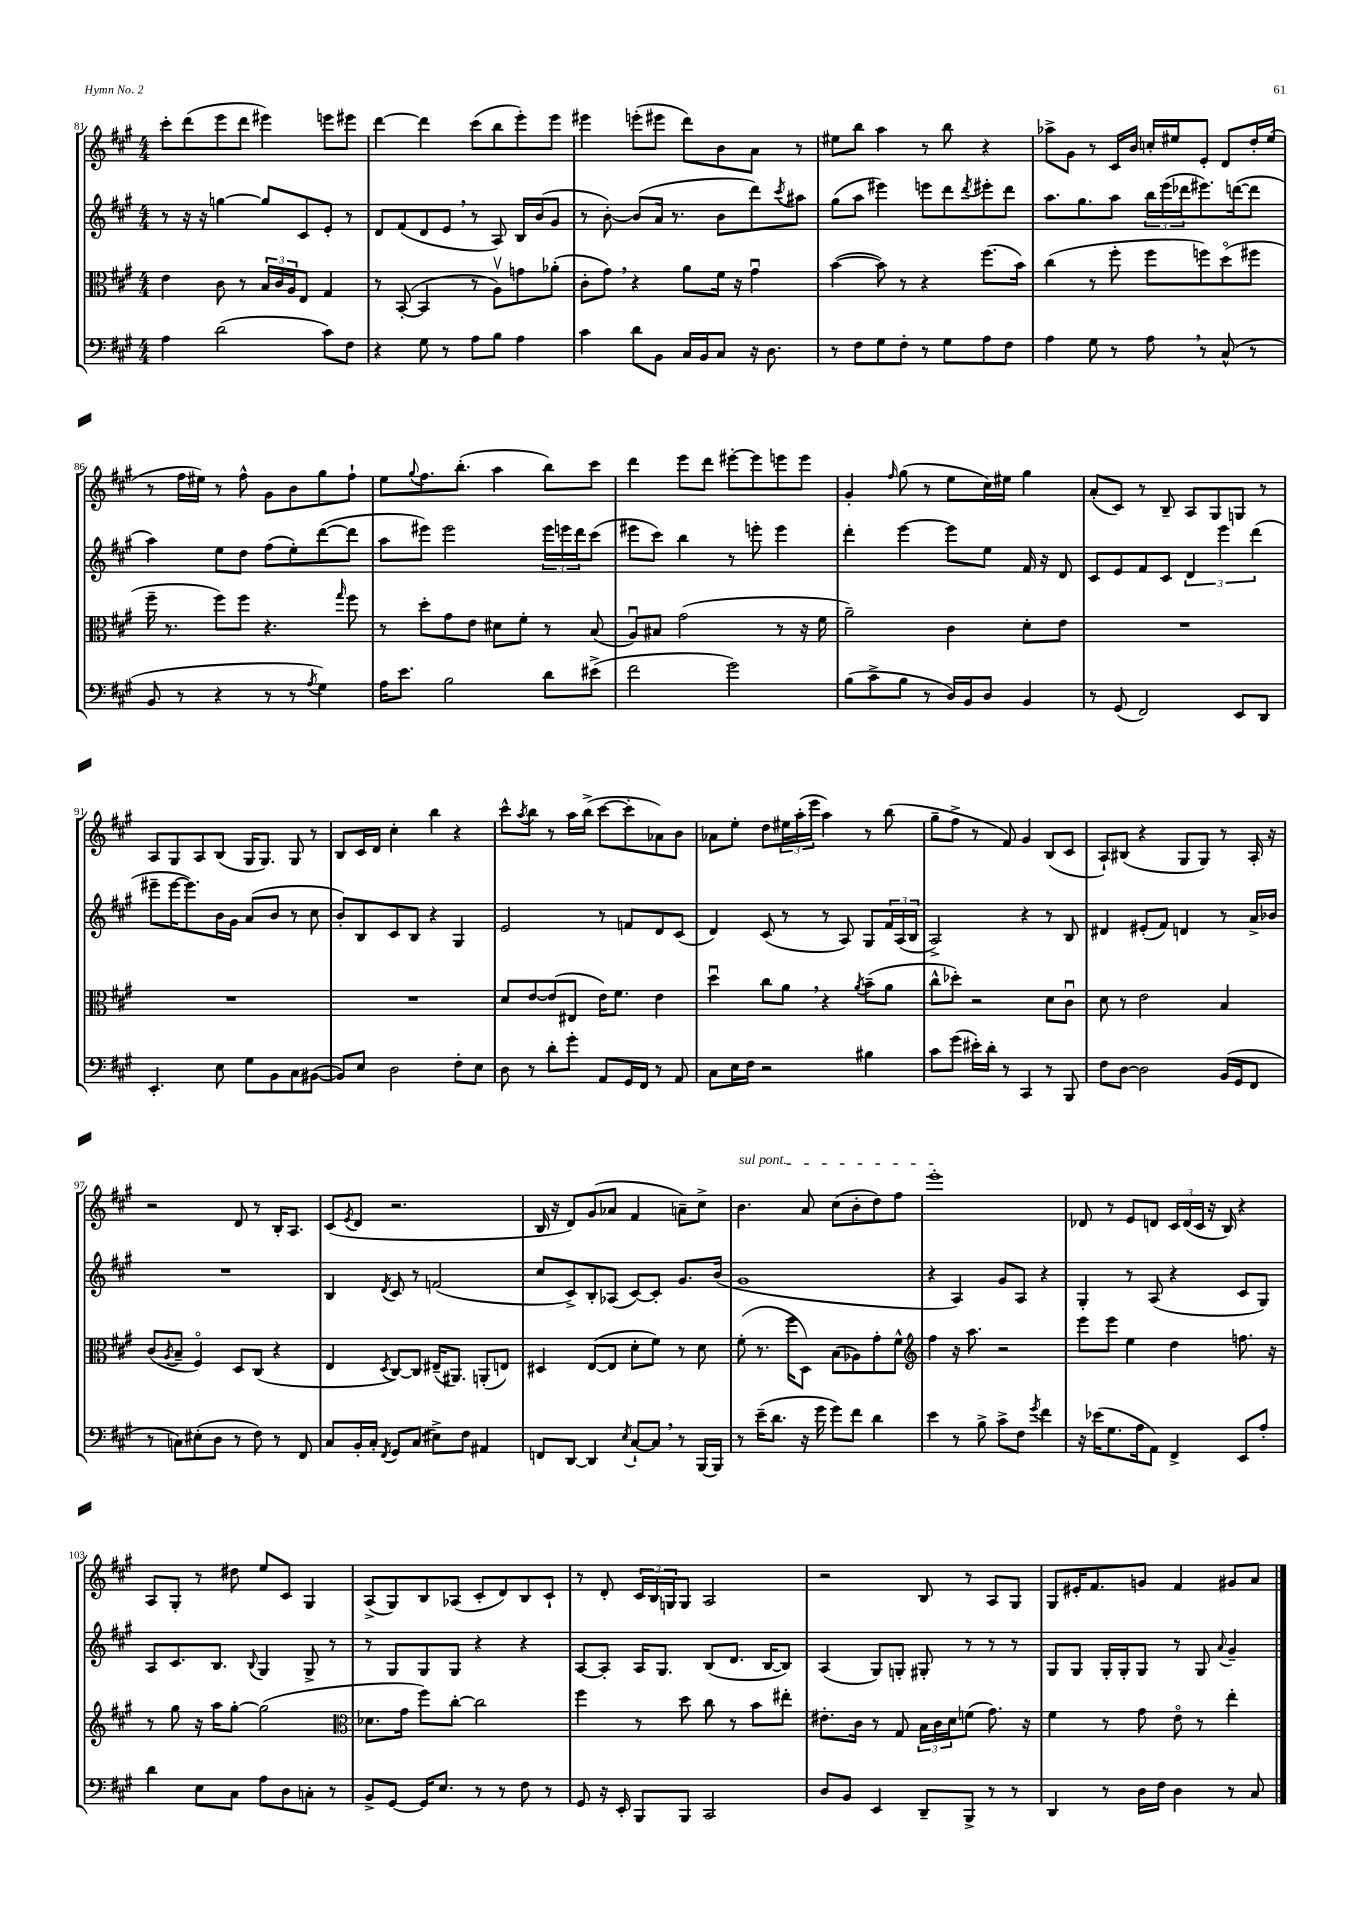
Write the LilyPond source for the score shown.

<<
\new StaffGroup <<
\new Staff = "s0" {
    \clef treble \key a \major \numericTimeSignature \time 4/4
    cis'''8-. d'''8( e'''8 d'''8 eis'''4) e'''8 eis'''8 |
    d'''4~ d'''4 cis'''8( b''8 e'''8-.) e'''8 |
    eis'''4 e'''8-.( eis'''8 d'''8) b'8 a'8 r8 |
    eis''8 b''8 a''4 r8 b''8 r4 |
    aes''8-> gis'8 r8 cis'16 b'16 c''16-. eis''16 e'8-. d'8 d''16-. eis''16( |
    r8 fis''16 eis''16) r8 fis''8-^ gis'8 b'8 gis''8 fis''8-! |
    e''8 \appoggiatura { gis''8 } fis''8. b''8.-.( a''4 b''8) cis'''8 |
    d'''4 e'''8 d'''8 eis'''8~-. eis'''8 e'''8 e'''8 |
    gis'4-. \grace { fis''16 } gis''8( r8 e''8 cis''16) eis''16 gis''4 |
    a'8-.( cis'8) r8 b8-- a8 gis8 g8 r8 |
    a8 gis8 a8 b8( gis16 gis8.) gis8 r8 |
    b8 cis'16 d'16 cis''4-. b''4 r4 |
    cis'''8-^ \acciaccatura { a''8 } b''8 r8 a''16 b''16->( cis'''8~ cis'''8-. aes'8) b'8 |
    aes'8 e''8-. d''8 \tuplet 3/2 { eis''16 a''16-.( e'''16 } a''4) r8 b''8( |
    gis''8-- fis''8-> r8 fis'8) gis'4 b8( cis'8 |
    a8-!) bis8( r4 gis8 gis8) r8 a16-. r16 |
    r2 d'8 r8 b16-. a8. |
    cis'8( \acciaccatura { e'8 } d'8 r2. |
    b16 r16 d'8) gis'8( aes'8 fis'4 a'8--) cis''8-> |
    \once \override TextSpanner.bound-details.left.text = \markup { \italic "sul pont." } b'4.\startTextSpan a'8 cis''8( b'8-. d''8) fis''8 |
    e'''1-.\stopTextSpan |
    des'8 r8 e'8 d'8 \tuplet 3/2 { cis'16 d'16( cis'16 } r16 b16) r4 |
    a8 gis8-. r8 dis''8 e''8 cis'8 gis4 |
    a8->( gis8) b8 aes8( cis'8-. d'8) b8 cis'8-! |
    r8 d'8-. \tuplet 3/2 { cis'16 b16 g16 } g8 a2 |
    r2 b8 r8 a8 gis8 |
    gis8 eis'16-. fis'8. g'8 fis'4 gis'8 a'8 \bar "|." |
}
\new Staff = "s1" {
    \clef treble \key a \major \numericTimeSignature \time 4/4
    r8 r16 r16 g''4~ g''8 cis'8 e'8-. r8 |
    d'8 fis'8( d'8 e'8 \breathe r8 a8) b16 b'16( gis'8 |
    r8 b'8~-.) b'8( a'16 r8. b'8 d'''8) \acciaccatura { cis'''8 } ais''8 |
    gis''8( a''8 eis'''4) e'''8 d'''8 \acciaccatura { d'''8 } eis'''8-. d'''8 |
    a''8. gis''8. a''8 \tuplet 3/2 { b''16 e'''16( des'''16 } eis'''8.) d'''16~( d'''8 |
    a''4) e''8 d''8 fis''8( e''8-.) d'''8~( d'''8 |
    a''8 eis'''8) eis'''2 \tuplet 3/2 { eis'''16 e'''16 d'''16 } cis'''8( |
    eis'''8 cis'''8) b''4 r8 e'''8-. e'''4 |
    d'''4-. e'''4~ e'''8 e''8 fis'16 r16 d'8 |
    cis'8 e'8 fis'8 cis'8 \tuplet 3/2 { d'4 e'''4 d'''4( } |
    eis'''8-- eis'''16~ eis'''8.) b'16 gis'16 a'8( b'8 r8 cis''8 |
    b'8-.) b8 cis'8 b8 r4 gis4 |
    e'2 r8 f'8 d'8 cis'8( |
    d'4) cis'8( r8 r8 a8) gis8 \tuplet 3/2 { fis'16 a16( b16 } |
    a2->) r4 r8 b8 |
    dis'4 eis'8-.( fis'8) d'4 r8 a'16-> bes'16 |
    R1 |
    b4 \acciaccatura { d'8 } cis'8 r8 f'2( |
    cis''8 cis'8->) b8-. aes8( cis'8~) cis'8-. gis'8. b'16( |
    gis'1 |
    r4 a4) gis'8 a8 r4 |
    gis4-. r8 a8( r4 cis'8 gis8) |
    a8 cis'8. b8. \appoggiatura { b8 } gis4 gis8-> r8 |
    r8 gis8 gis8 gis8 r4 r4 |
    a8~ a8-. a16 gis8. b8( d'8. b16~ b8) |
    a4( gis8) g8-. gis8-. r8 r8 r8 |
    gis8 gis8 gis16-. gis16-. gis8 r8 gis8 \appoggiatura { a'8 } gis'4-- \bar "|." |
}
\new Staff = "s2" {
    \clef alto \key a \major \numericTimeSignature \time 4/4
    e'4 cis'8 r8 \tuplet 3/2 { b16 cis'16 a16 } e8 gis4 |
    r8 b,8~-.( b,4 r8 a8\upbow) g'8 aes'8-.( |
    cis'8-. gis'8) \breathe r4 a'8 fis'16 r16 gis'4\downbow |
    b'4~( b'8) r8 r4 fis''8.( b'16) |
    cis''4( r8 fis''8-. fis''8 f''8) d''8\flageolet( fis''8 |
    fis''16-- r8. fis''8) fis''8 r4. \grace { gis''16 } fis''8 |
    r8 d''8-. gis'8 e'8 dis'8 fis'8-. r8 b8( |
    a8\downbow) bis8 gis'2( r8 r16 fis'16 |
    a'2--) cis'4 d'8-. e'8 |
    R1 |
    R1 |
    R1 |
    d'8 e'8~ e'8( eis8 e'16) fis'8. e'4 |
    d''4\downbow cis''8 a'8 \breathe r4 \acciaccatura { a'8 } b'8--( a'8 |
    cis''8-^ des''8-.) r2 d'8 cis'8\downbow |
    d'8 r8 e'2 b4 |
    cis'8( \acciaccatura { a8 } b8-- fis4\flageolet) d8 cis8( r4 |
    e4 \acciaccatura { d8 } cis8~) cis8 eis16--( ais,8.) a,8-.( e8) |
    dis4 e8~( e8 d'8-. fis'8) r8 d'8 |
    fis'8-.( r8. fis''16 d8) b8( aes8) gis'8-. fis'8-^ |
    \clef treble fis''4 r16 a''8. r2 |
    e'''8 e'''8 e''4 d''4 f''8. r16 |
    r8 gis''8 r16 a''16 gis''8~-. gis''2( |
    \clef alto des'8. gis'16 fis''8) cis''8~-. cis''2 |
    fis''4 r8 d''8 cis''8 r8 b'8 eis''8-. |
    eis'8.-. cis'16 r8 gis8 \tuplet 3/2 { b16 cis'16 d'16 } f'8( gis'8.) r16 |
    fis'4 r8 gis'8 e'8\flageolet r8 e''4-. \bar "|." |
}
\new Staff = "s3" {
    \clef bass \key a \major \numericTimeSignature \time 4/4
    a4 d'2( cis'8) fis8 |
    r4 gis8 r8 a8 b8 a4 |
    cis'4 d'8 b,8 cis16 b,16 cis8 r16 d8. |
    r8 fis8 gis8 fis8-. r8 gis8 a8 fis8 |
    a4 gis8 r8 a8 \breathe r8 cis8-^( r8 |
    b,8 r8 r4 r8 r8 \acciaccatura { a8 } gis4) |
    a16 e'8. b2 d'8 eis'8->( |
    fis'2 gis'2) |
    b8( cis'8-> b8 r8 d16) b,16 d8 b,4 |
    r8 gis,8( fis,2) e,8 d,8 |
    e,4.-. e8 gis8 b,8 cis8 bis,8~( |
    bis,8) e8 d2 fis8-. e8 |
    d8 r8 d'8-. gis'8-. a,8 gis,16 fis,16 r8 a,8 |
    cis8 e16 fis16 r2 bis4 |
    cis'8 gis'8( eis'16-.) d'16-. r8 cis,4 r8 b,,8 |
    fis8 d8~ d2 b,16( gis,16 fis,8 |
    r8 c8) eis8-.( d8 r8 fis8) r8 fis,8 |
    cis8 b,16-. cis16-. \acciaccatura { fis,8 } gis,8 cis8( eis8->) fis8 ais,4 |
    f,8 d,8~ d,4 \acciaccatura { e8 } cis8~-! cis8 \breathe r8 b,,16~ b,,16 |
    r8 e'16--( d'8. r16 gis'16 gis'8) fis'8 d'4 |
    e'4 r8 b8-> cis'8-> fis8 \acciaccatura { gis'8 } fis'4 |
    r16 ees'16( gis8. a16 a,8) fis,4-> e,8 a8-. |
    d'4 e8 cis8 a8 d8 c8-. r8 |
    b,8-> gis,8~ gis,16 e8. r8 r8 fis8 r8 |
    gis,8 r16 e,16-. b,,8 b,,8 cis,2 |
    d8 b,8 e,4 d,8-- b,,8-> r8 r8 |
    d,4 r8 d16 fis16 d4 r8 cis8 \bar "|." |
}
>>
>>
\layout { \context { \Score currentBarNumber = #81 } }
